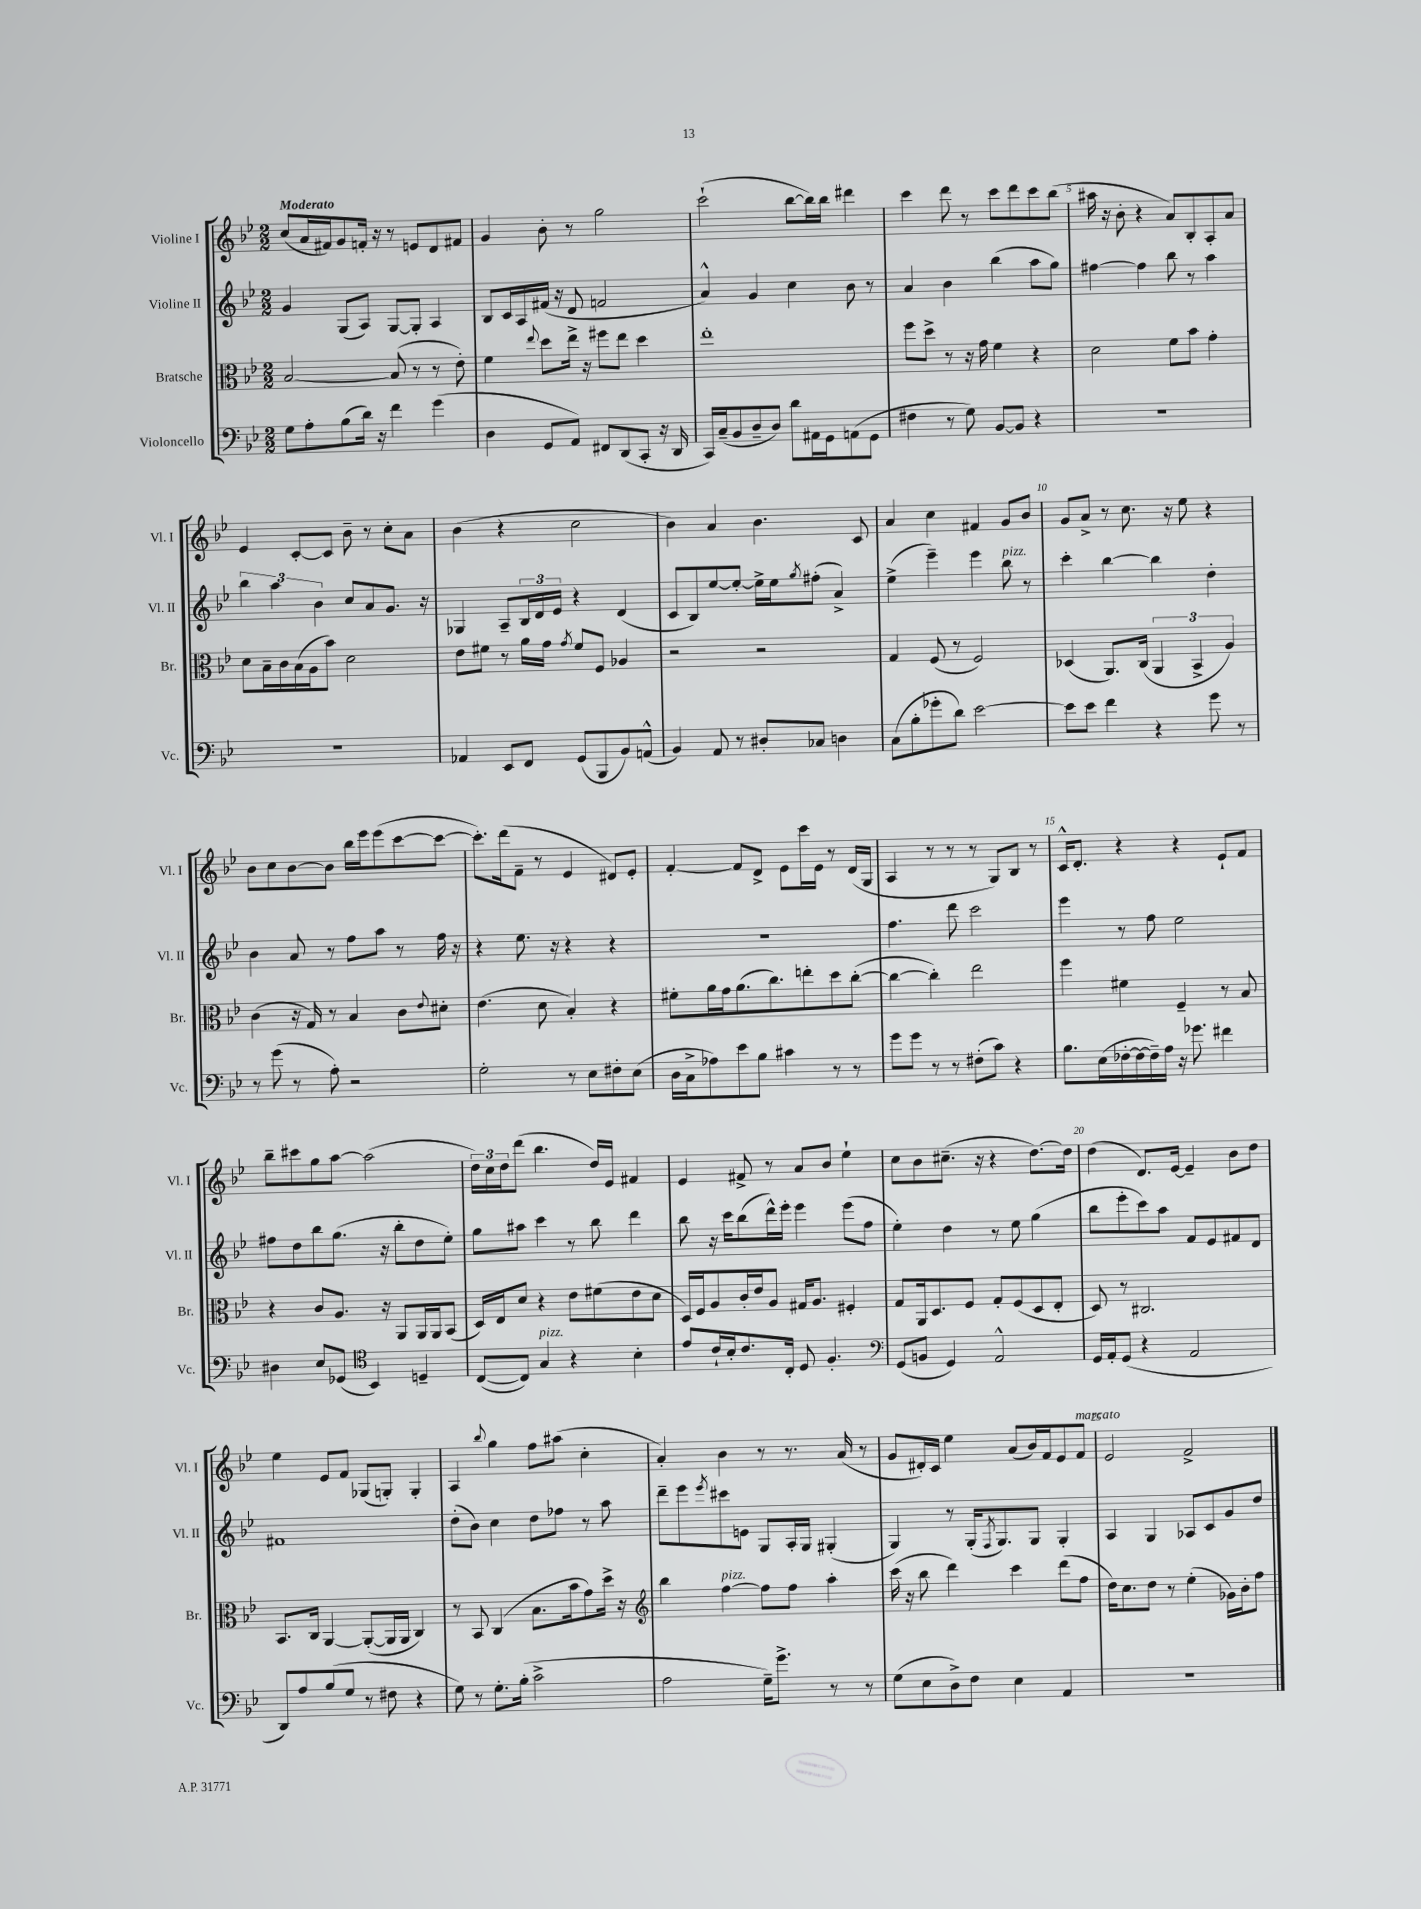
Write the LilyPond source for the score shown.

<<
\new StaffGroup <<
\new Staff = "s0" \with { instrumentName = "Violine I" shortInstrumentName = "Vl. I" } {
    \clef treble \key bes \major \numericTimeSignature \time 2/2 \tempo "Moderato"
    c''8( a'16 fis'16) g'8 f'16-. r16 r8 e'8 d'8 fis'8 |
    g'4 bes'8-. r8 g''2 |
    c'''2-!( bes''8~ bes''16) bes''16 dis'''4 |
    c'''4 d'''8 r8 c'''8 d'''8 c'''8 bes''8( |
    ais''16 r16 bes'8-. r4 a'8) bes8-. a8-. a'8 |
    ees'4 c'8~-. c'8 bes'8-- r8 c''8-. a'8 |
    bes'4( r4 c''2 |
    bes'4) a'4 bes'4. c'8 |
    a'4 c''4 fis'4 g'8 bes'8 |
    g'8 a'8-> r8 c''8. r16 ees''8 r4 |
    bes'8 c''8 bes'8~ bes'8 bes''16 ees'''16 ees'''8( c'''8~ c'''8~ |
    c'''8.-.) d'''16( f'8-- r8 ees'4 dis'8) ees'8-. |
    f'4~-. f'8 d'8-> ees'8 c'''16 ees'16 r8 d'16( g16 |
    a4 r8 r8 r8 g8) bes8 r8 |
    c'16-^ d'8.-. r4 r4 ees'8-! f'8 |
    bes''8-- cis'''8 g''8 a''8~ a''2( |
    \tuplet 3/2 { d''16) c''16 d''16 } d'''8( bes''4. d''16) ees'16 fis'4 |
    ees'4 fis'8-> r8 a'8 bes'8 ees''4-! |
    c''8 bes'8 cis''8.--( r16 r4 d''8.~) d''16 |
    d''4( d'8.) ees'16~ ees'4-- bes'8 d''8 |
    ees''4 ees'8 f'8 ges8( g8-.) g4-. |
    a4 \appoggiatura { bes''8 } g''4 f''8 ais''8( c''4-. |
    a'4-.) bes'4 r8 r8. a'16( r8 |
    g'8 dis'16-.) c'16 ees''4 a'8( bes'16) f'16 ees'8 f'8^\markup { \italic "marcato" } |
    ees'2 f'2-> \bar "|." |
}
\new Staff = "s1" \with { instrumentName = "Violine II" shortInstrumentName = "Vl. II" } {
    \clef treble \key bes \major \numericTimeSignature \time 2/2
    g'4 g8( a8) g8~ g8-. a4 |
    bes8 c'16 a16 fis'16( r16 d'8 f'2 |
    a'4-^) g'4 c''4 bes'8 r8 |
    a'4 bes'4 bes''4( a''8 g''8) |
    fis''4~ fis''4 bes''8 r8 a''4 |
    \tuplet 3/2 { bes''4 a''4 bes'4 } c''8 a'8 g'8. r16 |
    ges4 a8-- \tuplet 3/2 { bes16 d'16 ees'16 } r4 d'4( |
    c'8 bes8) ees''8~ ees''8~-. ees''16-> ees''16 \acciaccatura { g''8 } fis''8-.( a'4->) |
    ees''4->( ees'''4--) ees'''4 bes''8^\markup { \italic "pizz." } r8 |
    c'''4-. bes''4~ bes''4 d''4-. |
    bes'4 a'8 r8 f''8 a''8 r8 f''16 r16 |
    r4 ees''8. r16 r4 r4 |
    r1 |
    f''4. d'''8 c'''2 |
    ees'''4 r8 f''8 ees''2 |
    fis''8 d''8 bes''8 g''8.( r16 bes''8-. d''8 ees''8-.) |
    g''8 ais''8 c'''4 r8 bes''8 d'''4 |
    bes''8 r16 c'''16 bes''8( d'''16-^) ees'''16-. ees'''4 ees'''8( f''8 |
    ees''4-.) d''4 r8 ees''8 g''4( |
    bes''8 ees'''8-. c'''8) a''8 f'8 ees'8 fis'8 d'8 |
    fis'1 |
    d''8-.( bes'8) c''4 d''8 fes''8 r8 a''8 |
    d'''8-- ees'''8 \acciaccatura { ees'''8 } cis'''8 e'8 g8 a16-. g16 gis4-.( |
    g4) r8 g16-.( \acciaccatura { f8 } g8.) g8 g4-. |
    a4 g4 aes8 c'8 g'8 d''8 \bar "|." |
}
\new Staff = "s2" \with { instrumentName = "Bratsche" shortInstrumentName = "Br." } {
    \clef alto \key bes \major \numericTimeSignature \time 2/2
    bes2~ bes8( r8 r8 ees'8-.) |
    f'4 \appoggiatura { ees''8 } d''8 ees''16-> r16 fis''8 ees''8 d''4 |
    ees''1-. |
    f''8 d''8-> r8 r16 g'16 f'4 r4 |
    d'2 f'8 bes'8 g'4-. |
    d'8 bes16-- c'16 bes16( a16 bes'8) d'2 |
    ees'8 fis'8 r8 a'16 g'16 \acciaccatura { g'8 } fis'8 f8 aes4 |
    r2 r2 |
    g4 f8( r8 f2) |
    des4( a,8.) c16( \tuplet 3/2 { a,4 bes,4-> a4) } |
    c'4( r16 g16) r8 bes4 c'8 \appoggiatura { ees'8 } dis'8-. |
    ees'4.( d'8 bes4-.) r4 |
    fis'8-. a'16 g'16 a'8.( c''8.) e''8-. d''8 c''8~-.( |
    c''4~ c''4-.) ees''2 |
    f''4 fis'4 f4-- r8 bes8 |
    r4 c'8 a8. r16 a,8 a,16 a,16 bes,8( |
    d16) ees16 d'8 r4 ees'8 fis'8( ees'8 d'8 |
    d16) f16 a8 c'16-. ees'16 a8 gis16 a8. fis4-. |
    g8 a,16 d8. f8 g8-. f8( d8 ees8-. |
    d8) r8 cis2. |
    bes,8. c16 a,4~ a,8~-.( a,16 a,16 c4) |
    r8 bes,8 c4( bes8. bes'16 g'8) d''16-> r16 |
    \clef treble bes''4 f''4~^\markup { \italic "pizz." } f''8 f''8 a''4-. |
    c'''16( r16 bes''8 d'''4) c'''4 d'''8( f''8 |
    d''16) c''8. d''8 r8 ees''4-.( ges'16) bes'16-. f''8 \bar "|." |
}
\new Staff = "s3" \with { instrumentName = "Violoncello" shortInstrumentName = "Vc." } {
    \clef bass \key bes \major \numericTimeSignature \time 2/2
    g8 a8-. bes8( d'16) r16 f'4 g'4( |
    d4 g,8 a,8) fis,8 d,8( c,8-. r16 d,16 |
    c,16) c16--( bes,8 d8-- d8) d'8 ais,16 g,16 a,8( g,8 |
    fis4 r8 g8) bes,8~ bes,8 r4 |
    R1 |
    R1 |
    aes,4 ees,8 f,8 g,8( bes,,8 bes,8) a,8-^( |
    bes,4) a,8 r8 dis8-. ces8 d4 |
    c8( bes8-. ges'8-. d'8) ees'2~ |
    ees'8 ees'8 f'4 r4 g'8 r8 |
    r8 g'8( r8 a8-.) r2 |
    g2-. r8 ees8 fis8-. ees8( |
    d16 c16-> aes8) ees'8 bes8 cis'4 r8 r8 |
    g'8 g'8 r8 r8 fis8-.( c'8) r4 |
    bes8. ees16( fes16~-. fes16~ fes16--) a16 r16 ges'8. fis'4 |
    dis4 ees8 ges,8( \clef tenor bes,4) d4-- |
    c8~( c8) g4^\markup { \italic "pizz." } r4 bes4-. |
    ees'8 c'16-! bes16-. c'8. c16-. d8 f4.-. |
    \clef bass g,8( b,8 g,4) a,2-^ |
    g,16 a,16-. g,8( r4 a,2 |
    d,8) a8 bes8( g8 r8 fis8 r4 |
    g8) r8 g8.-. bes16-.( c'2-> |
    a2 g16--) g'8.-> r8 r8 |
    g8( ees8 d8->) f8 ees4 a,4 |
    R1 \bar "|." |
}
>>
>>
\layout { \context { \Score \override BarNumber.break-visibility = ##(#f #t #t) barNumberVisibility = #(every-nth-bar-number-visible 5) } }
